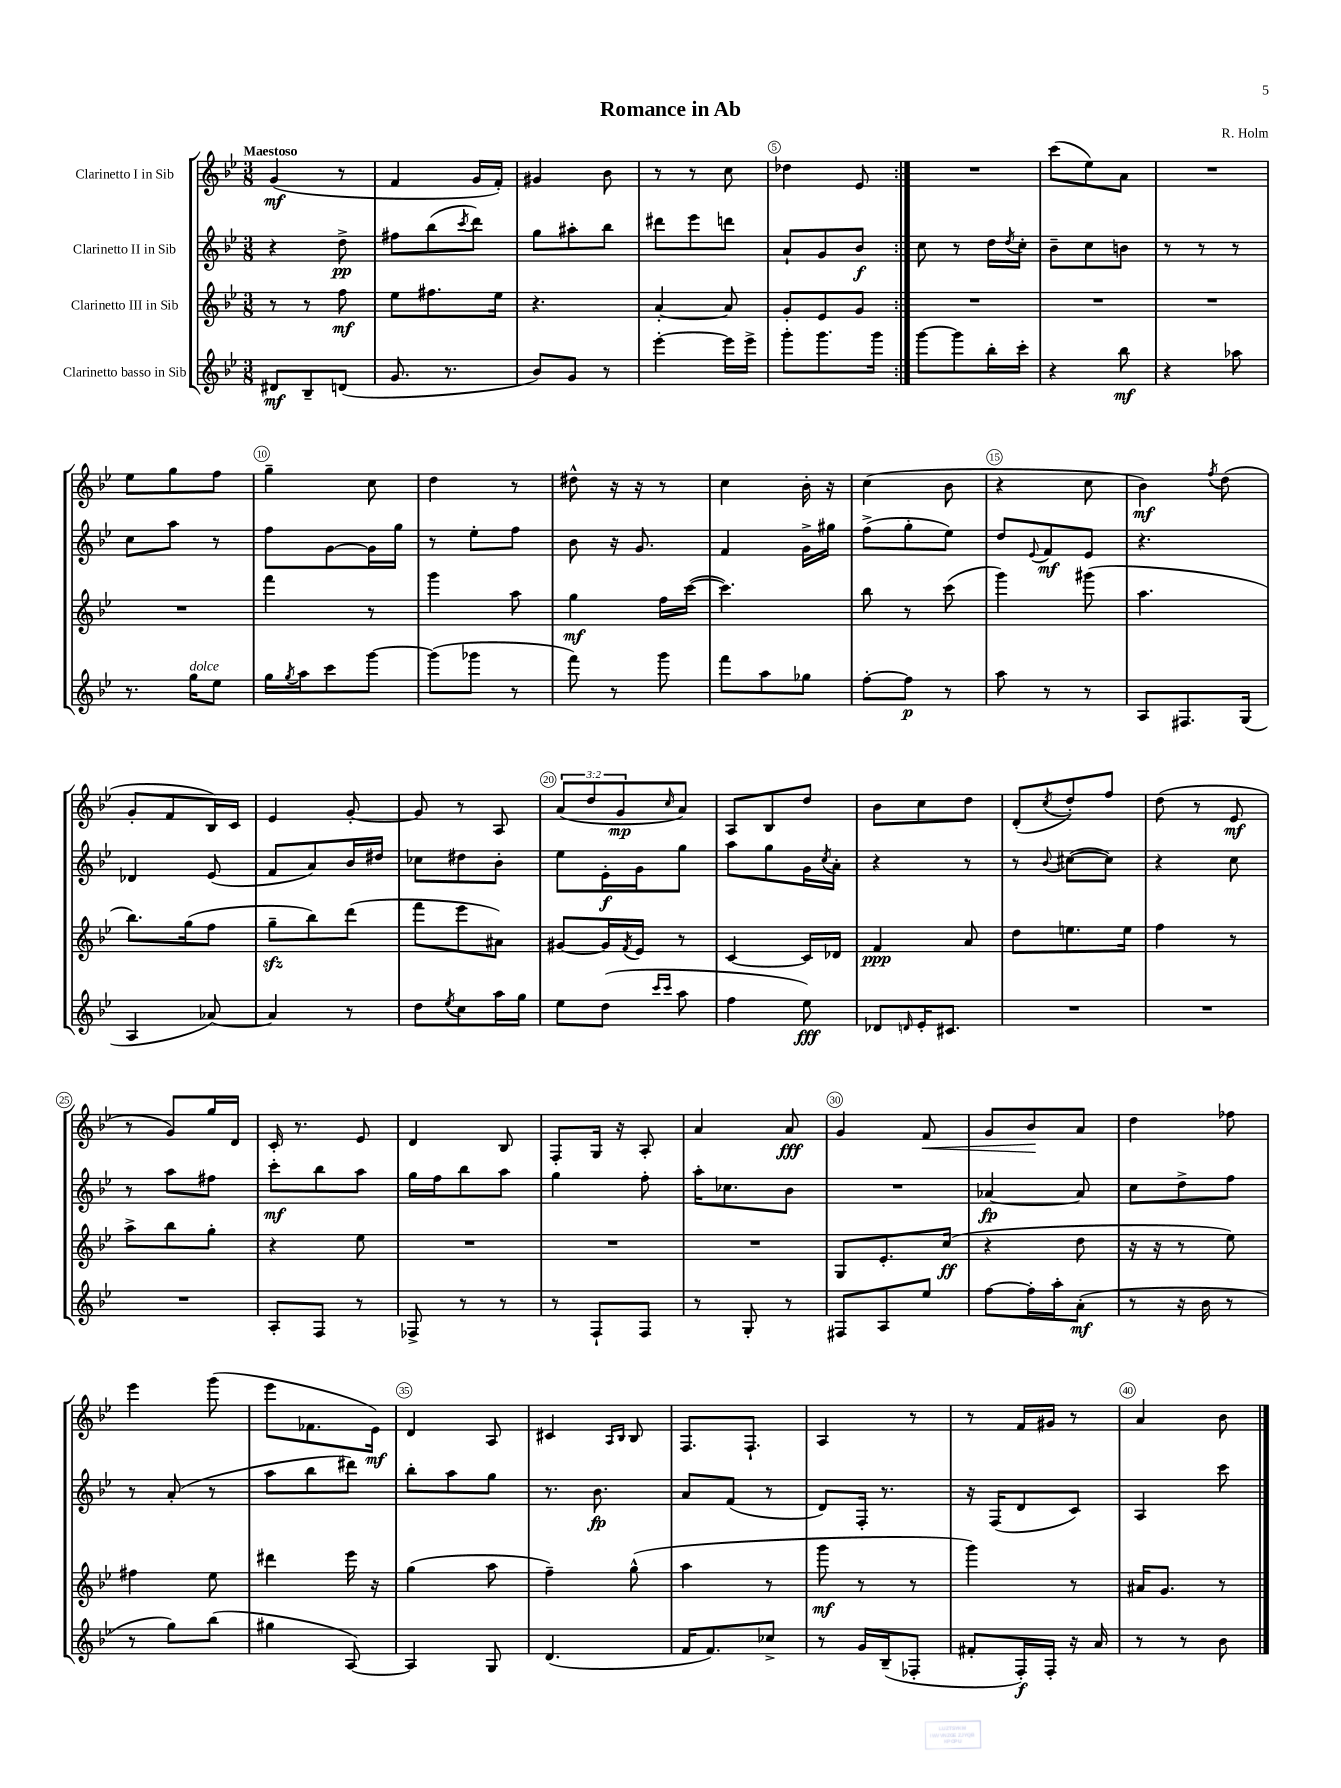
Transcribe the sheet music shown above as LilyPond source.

\header { title = "Romance in Ab" composer = "R. Holm" }
<<
\new StaffGroup <<
\new Staff = "s0" \with { instrumentName = "Clarinetto I in Sib" } {
    \clef treble \key bes \major \numericTimeSignature \time 3/8 \override Staff.TupletNumber.text = #tuplet-number::calc-fraction-text \tempo "Maestoso"
    \repeat volta 2 { g'4\mf( r8 |
    f'4 g'16 f'16-.) |
    gis'4 bes'8 |
    r8 r8 c''8 |
    des''4 ees'8 | }
    R4. |
    c'''8( ees''8) a'8 |
    R4. |
    ees''8 g''8 f''8 |
    g''4-- c''8 |
    d''4 r8 |
    dis''8-^ r16 r16 r8 |
    c''4 bes'16-. r16 |
    c''4( bes'8 |
    r4 c''8 |
    bes'4\mf) \acciaccatura { f''8 } d''8( |
    g'8-. f'8 bes16) c'16 |
    ees'4 g'8~-. |
    g'8 r8 a8 |
    \tuplet 3/2 { a'8( d''8 g'8\mp } \grace { c''16 } a'8) |
    a8 bes8 d''8 |
    bes'8 c''8 d''8 |
    d'8-.( \acciaccatura { c''8 } d''8-.) f''8 |
    d''8( r8 ees'8\mf |
    r8 g'8) g''16 d'16 |
    c'16-. r8. ees'8 |
    d'4 bes8 |
    f8-. g16 r16 a8-. |
    a'4 a'8\fff |
    g'4 f'8\< |
    g'8 bes'8\! a'8 |
    d''4 fes''8 |
    ees'''4 g'''8( |
    ees'''8 fes'8. ees'16\mf) |
    d'4 a8 |
    cis'4 \grace { a16 bes16 } bes8 |
    f8. f8.-! |
    a4 r8 |
    r8 f'16 gis'16 r8 |
    a'4 bes'8 \bar "|." |
}
\new Staff = "s1" \with { instrumentName = "Clarinetto II in Sib" } {
    \clef treble \key bes \major \numericTimeSignature \time 3/8
    \repeat volta 2 { r4 d''8->\pp |
    fis''8 bes''8( \acciaccatura { c'''8 } d'''8) |
    g''8 ais''8-. bes''8 |
    dis'''8 ees'''8 d'''8 |
    a'8-! g'8 bes'8\f | }
    c''8 r8 d''16 \acciaccatura { d''8 } c''16-. |
    bes'8-- c''8 b'8 |
    r8 r8 r8 |
    c''8 a''8 r8 |
    f''8 g'8~ g'16 g''16 |
    r8 ees''8-. f''8 |
    bes'8 r16 g'8. |
    f'4 g'16-> gis''16 |
    f''8->( g''8-. ees''8) |
    d''8 \appoggiatura { ees'8 } f'8\mf ees'8 |
    r4. |
    des'4 ees'8( |
    f'8 a'8) bes'16 dis''16 |
    ces''8 dis''8 bes'8-. |
    ees''8 ees'16-.\f g'16 g''8 |
    a''8 g''8 g'16 \acciaccatura { c''8 } a'16-. |
    r4 r8 |
    r8 \appoggiatura { bes'8 } cis''8~( cis''8) |
    r4 c''8 |
    r8 a''8 fis''8 |
    c'''8-.\mf bes''8 a''8 |
    g''16 f''16 bes''8 a''8 |
    g''4 f''8-. |
    a''16-. ces''8. bes'8 |
    R4. |
    aes'4~\fp aes'8 |
    c''8 d''8-> f''8 |
    r8 a'8-.( r8 |
    a''8 bes''8 dis'''8) |
    bes''8-. a''8 g''8 |
    r8. bes'8.\fp |
    a'8 f'8( r8 |
    d'8) f16-. r8. |
    r16 f16( d'8 c'8) |
    a4 c'''8 \bar "|." |
}
\new Staff = "s2" \with { instrumentName = "Clarinetto III in Sib" } {
    \clef treble \key bes \major \numericTimeSignature \time 3/8
    \repeat volta 2 { r8 r8 f''8\mf |
    ees''8 fis''8. ees''16 |
    r4. |
    a'4~-. a'8 |
    g'8-. ees'8 g'8 | }
    R4. |
    R4. |
    R4. |
    R4. |
    f'''4 r8 |
    g'''4 a''8 |
    g''4\mf f''16 c'''16~( |
    c'''4.) |
    bes''8 r8 c'''8( |
    g'''4) gis'''8( |
    a''4. |
    bes''8.) g''16( f''8 |
    g''8--\sfz bes''8) d'''8( |
    f'''8 ees'''8 ais'8) |
    gis'8~ gis'16 \acciaccatura { f'8 } ees'16 r8 |
    c'4~ c'16 des'16 |
    f'4\ppp a'8 |
    d''8 e''8. e''16 |
    f''4 r8 |
    a''8-> bes''8 g''8-. |
    r4 ees''8 |
    R4. |
    R4. |
    R4. |
    g8 ees'8.-. c''16\ff( |
    r4 d''8 |
    r16 r16 r8 ees''8) |
    fis''4 ees''8 |
    dis'''4 ees'''16 r16 |
    g''4( a''8 |
    f''4--) g''8-^( |
    a''4 r8 |
    g'''8\mf r8 r8 |
    g'''4) r8 |
    ais'16 g'8. r8 \bar "|." |
}
\new Staff = "s3" \with { instrumentName = "Clarinetto basso in Sib" } {
    \clef treble \key bes \major \numericTimeSignature \time 3/8
    \repeat volta 2 { dis'8\mf bes8-- d'8( |
    g'8. r8. |
    bes'8) g'8 r8 |
    ees'''4~-. ees'''16 ees'''16-> |
    g'''8-. g'''8. g'''16 | }
    g'''8~ g'''8 bes''16-. c'''16-. |
    r4 bes''8\mf |
    r4 aes''8 |
    r8. g''16^\markup { \italic "dolce" } ees''8 |
    g''16 \acciaccatura { g''8 } a''16 c'''8 g'''8~ |
    g'''8( ges'''8 r8 |
    f'''8) r8 g'''8 |
    f'''8 a''8 ges''8 |
    f''8~-. f''8\p r8 |
    a''8 r8 r8 |
    a8 fis8. g16( |
    a4 aes'8~) |
    aes'4 r8 |
    d''8 \acciaccatura { ees''8 } c''8 a''16 g''16 |
    ees''8 d''8( \grace { c'''16 c'''16 } a''8 |
    f''4 ees''8\fff) |
    des'8 \grace { d'16 } ees'16-. cis'8. |
    R4. |
    R4. |
    R4. |
    a8-. f8 r8 |
    fes8-> r8 r8 |
    r8 f8-! f8 |
    r8 g8-. r8 |
    fis8 a8 ees''8 |
    f''8~ f''16-. a''16-. a'8-.\mf( |
    r8 r16 bes'16 r8 |
    r8 g''8) bes''8( |
    gis''4 a8~) |
    a4 g8 |
    d'4.( |
    f'16 f'8.) ces''8-> |
    r8 g'16 bes16--( fes8-. |
    fis'8-. f16-.\f) f16-. r16 a'16 |
    r8 r8 bes'8 \bar "|." |
}
>>
>>
\layout { \context { \Score \override BarNumber.break-visibility = ##(#f #t #t) barNumberVisibility = #(every-nth-bar-number-visible 5) \override BarNumber.stencil = #(make-stencil-circler 0.1 0.3 ly:text-interface::print) } }
